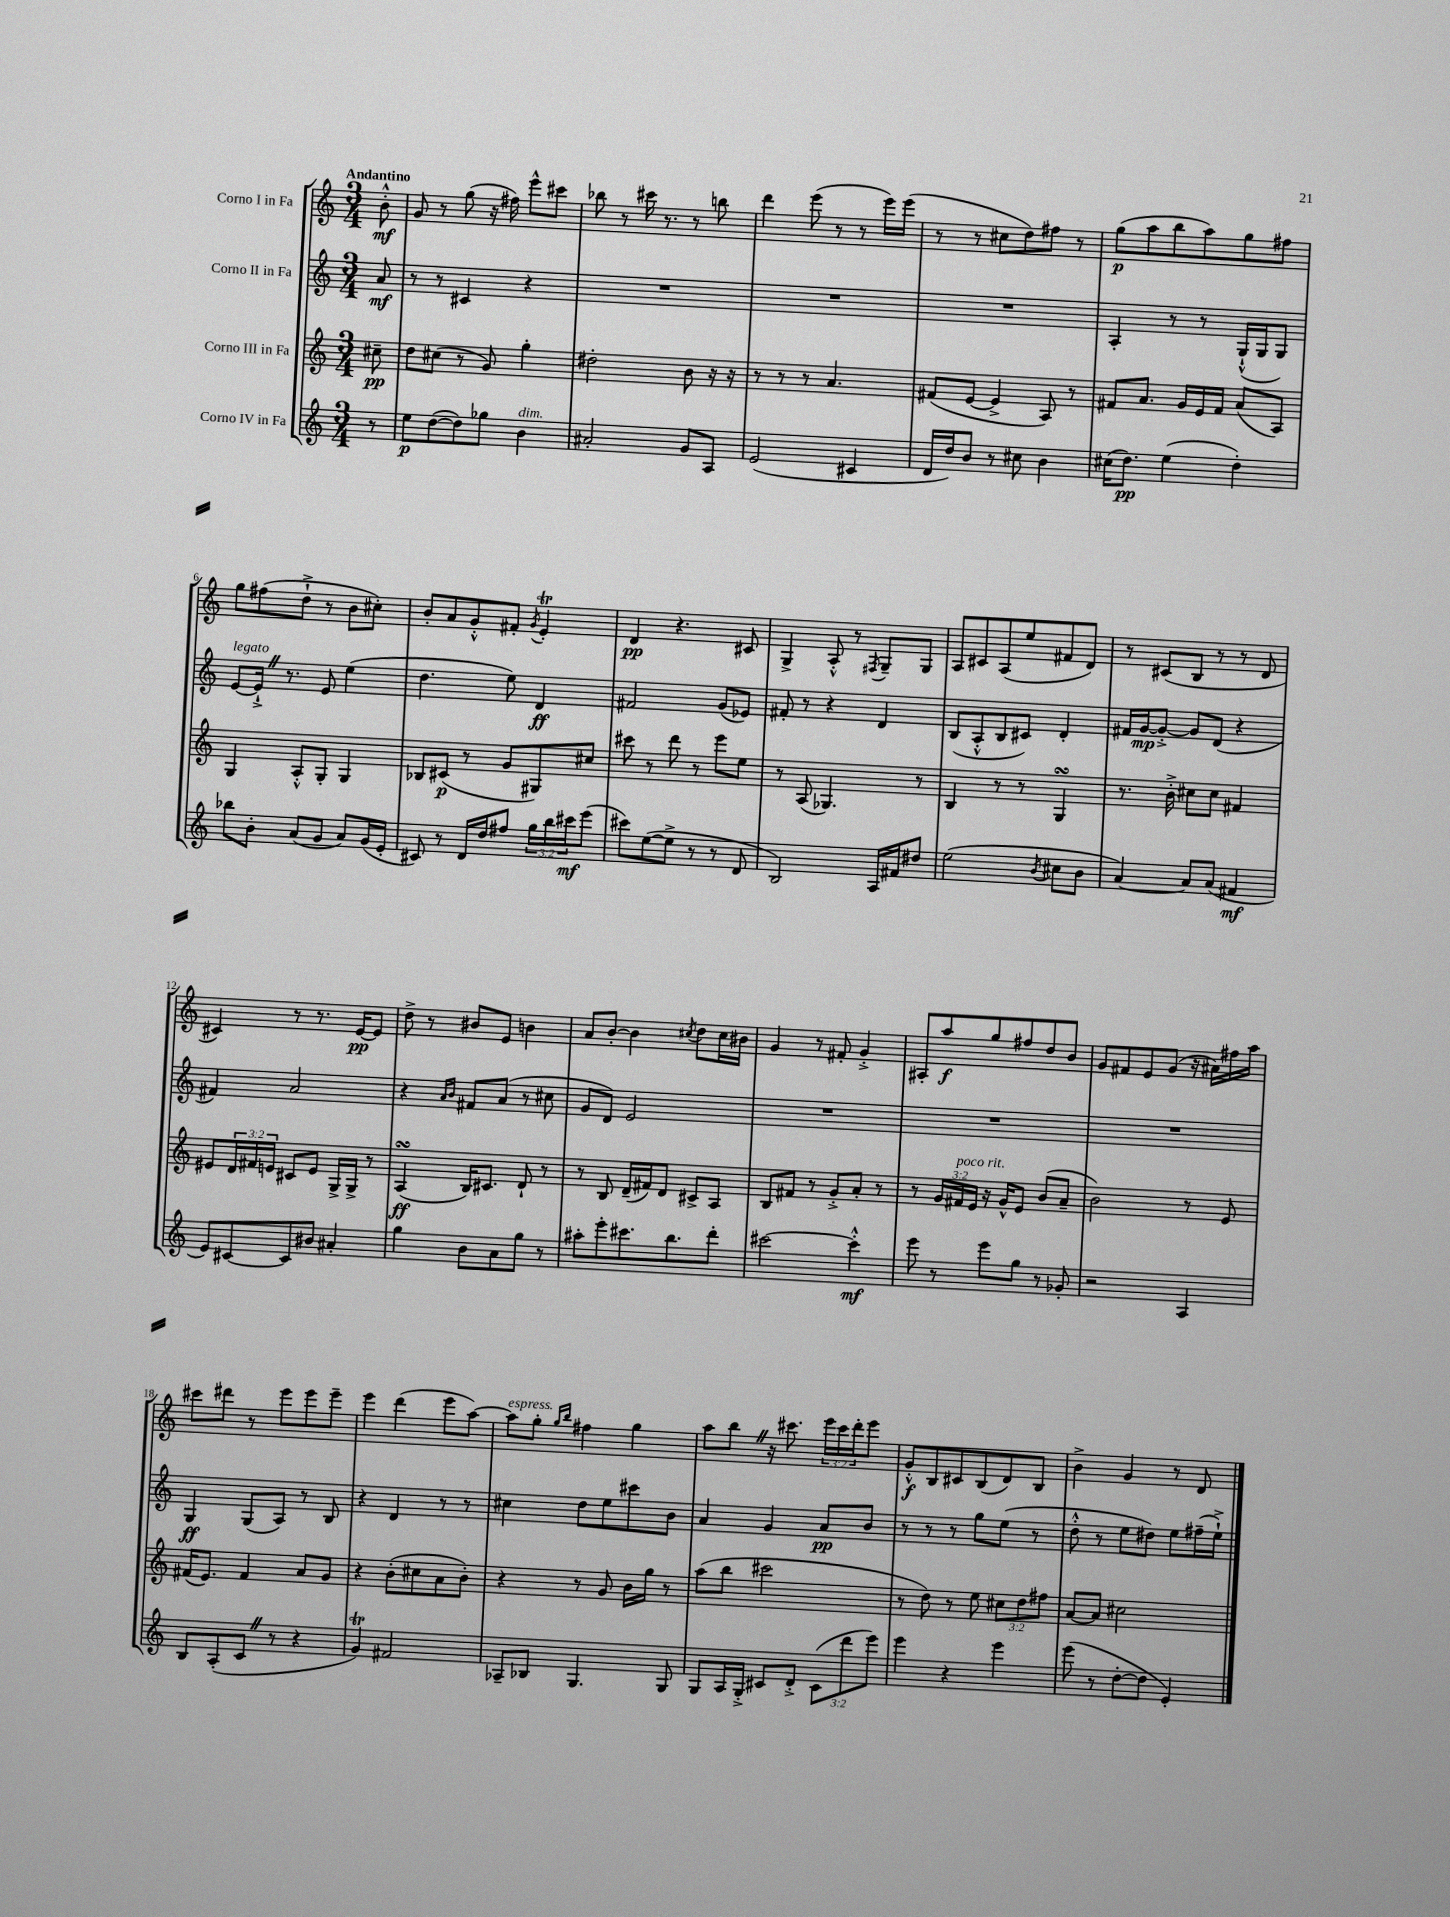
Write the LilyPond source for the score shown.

<<
\new StaffGroup <<
\new Staff = "s0" \with { instrumentName = "Corno I in Fa" } {
    \clef treble \key c \major \numericTimeSignature \time 3/4 \override Staff.TupletNumber.text = #tuplet-number::calc-fraction-text \partial 8 \tempo "Andantino"
    b'8-.-^\mf |
    g'8 r8 g''8( r16 fis''16) e'''8-^ cis'''8 |
    bes''8 r8 cis'''16 r8. r8 b''8 |
    d'''4 e'''8( r8 r8 e'''16) e'''16( |
    r8 r8 cis''8 d''8) fis''8 r8 |
    g''8\p( a''8 b''8 a''8) g''8 fis''8 |
    g''8 fis''8( d''8-!-> r8 b'8 cis''8-.) |
    b'8-. a'8 g'8-.-^ fis'8-. \acciaccatura { g'8 } e'4-.\trill |
    d'4\pp r4. cis'8 |
    g4-> a8-.-^ r8 \acciaccatura { fis8 } g8-- g8 |
    a8 cis'8 a8( e''8 fis'8 d'8) |
    r8 cis'8( b8 r8 r8 d'8 |
    cis'4) r8 r8. e'16~\pp e'8 |
    d''8-> r8 bis'8 e'8 b'4 |
    a'8 b'8~-. b'4 \acciaccatura { cis''8 } d''8 cis''16 bis'16 |
    g'4 r8 fis'8-. g'4-.-> |
    ais8-. a''8\f g''8 fis''8 d''8 b'8 |
    g'8 fis'8 e'8 g'8( r16 ais'16) fis''16 a''16 |
    cis'''8 dis'''8 r8 e'''8 e'''8 e'''8-- |
    e'''4 d'''4( e'''8 a''8~) |
    a''8^\markup { \italic "espress." } g''8-. \grace { g''16 b''16 } fis''4 g''4 |
    a''8 b''8 \once \override BreathingSign.text = \markup { \musicglyph "scripts.caesura.straight" } \breathe r16 cis'''8. \tuplet 3/2 { e'''16 cis'''16 d'''16-. } e'''8 |
    g'8-.-^\f b8 cis'8 b8( d'8) b8 |
    b'4-> g'4 r8 d'8 \bar "|." |
}
\new Staff = "s1" \with { instrumentName = "Corno II in Fa" } {
    \clef treble \key c \major \numericTimeSignature \time 3/4 \partial 8
    a'8\mf |
    r8 r8 cis'4 r4 |
    R2. |
    R2. |
    R2. |
    a4-. r8 r8 g16-!-^( g16 g8) |
    e'8~^\markup { \italic "legato" } e'16-!-> \once \override BreathingSign.text = \markup { \musicglyph "scripts.caesura.straight" } \breathe r8. e'8 e''4( |
    d''4. e''8) d'4\ff |
    fis'2 g'8( ees'8) |
    fis'8-. r8 r4 d'4 |
    b8( a8-.-^ b8 cis'8) d'4-. |
    fis'16 g'16~\mp g'8~-.-> g'8 d'8( r4 |
    fis'4) a'2 |
    r4 \grace { a'16 b'16 } fis'8 a'8( r8 cis''8 |
    g'8 d'8) e'2 |
    R2. |
    R2. |
    R2. |
    g4\ff g8( a8) r8 b8 |
    r4 d'4 r8 r8 |
    cis''4 d''8 e''8 cis'''8 b'8 |
    a'4 g'4 a'8\pp b'8 |
    r8 r8 r8 g''8 e''8( r8 |
    d''8-.-^ r8 e''8 dis''8) e''8 fis''16--( e''16-!->) \bar "|." |
}
\new Staff = "s2" \with { instrumentName = "Corno III in Fa" } {
    \clef treble \key c \major \numericTimeSignature \time 3/4 \override Staff.TupletNumber.text = #tuplet-number::calc-fraction-text \partial 8
    cis''8--\pp |
    d''8 cis''8( r8 g'8) g''4-. |
    dis''2-. b'8 r16 r16 |
    r8 r8 r8 a'4. |
    fis'8( e'8~ e'4-> a8) r8 |
    fis'8 a'8. g'16 e'16 fis'16 a'8( a8) |
    g4 a8-.-^ g8-. g4 |
    bes8 cis'8\p( r8 g'8 gis8) cis''8 |
    cis'''8 r8 d'''8 r8 e'''8 e''8 |
    r8 a8( ges4.) r8 |
    b4 r8 r8 g4\turn |
    r8. b'16-.-> cis''8 cis''8 fis'4 |
    eis'8 \tuplet 3/2 { d'16 fis'16 e'16 } cis'8 e'8 g16-> g16-> r8 |
    a4\turn\ff( b16) cis'8. d'8-! r8 |
    r8 b8 d'16--( fis'16) d'8 cis'8-> a8 |
    b8 fis'8 r8 g'8-.-> a'8-. r8 |
    r8 \tuplet 3/2 { g'16 fis'16^\markup { \italic "poco rit." } e'16 } r16 g'16-^ e'8 b'8( a'8-- |
    b'2) r8 e'8 |
    fis'16( e'8.) fis'4 a'8 g'8 |
    r4 b'8-.( cis''8 a'8 b'8-.) |
    r4 r8 g'8 b'16 g''16 r8 |
    a''8( b''8 cis'''2 |
    r8 d''8) r8 e''8 \tuplet 3/2 { cis''8 d''8 fis''8 } |
    a'8~ a'8 cis''2 \bar "|." |
}
\new Staff = "s3" \with { instrumentName = "Corno IV in Fa" } {
    \clef treble \key c \major \numericTimeSignature \time 3/4 \override Staff.TupletNumber.text = #tuplet-number::calc-fraction-text \partial 8
    r8 |
    e''8\p d''8~( d''8) ges''8 b'4^\markup { \italic "dim." } |
    ais'2-. g'8 a8 |
    e'2( cis'4 |
    d'16 d''16) b'8 r8 cis''8 b'4 |
    cis''16( d''8.\pp) e''4( d''4-.) |
    bes''8 b'8-. a'8( g'8 a'8) g'16( e'16-. |
    cis'8) r8 d'16 d''16 fis''8 \tuplet 3/2 { g''16 b''16 cis'''16\mf } e'''8( |
    cis'''8) e''8~( e''8-> r8 r8 d'8 |
    b2) a16 fis'16 dis''8 |
    e''2( \acciaccatura { b'8 } cis''8 b'8 |
    a'4~) a'8 a'8( fis'4\mf |
    e'8) cis'8~ cis'8 bis'8 ais'4-. |
    g''4 b'8 a'8 g''8 r8 |
    ais''8-. e'''8-. cis'''8. b''8. d'''8-. |
    cis'''2~ cis'''4-.-^\mf |
    e'''8 r8 e'''8 g''8 r8 ges'8-. |
    r2 a4 |
    b8 a8-.( c'8 \once \override BreathingSign.text = \markup { \musicglyph "scripts.caesura.straight" } \breathe r8 r4 |
    g'4\trill) fis'2 |
    aes8-- bes8 g4. g8 |
    g8 a16 g16-.-> cis'8 d'8-.-> \tuplet 3/2 { cis'8( d'''8 e'''8) } |
    e'''4 r4 e'''4 |
    e'''8( r8 d''8~-. d''8 e'4-.) \bar "|." |
}
>>
>>
